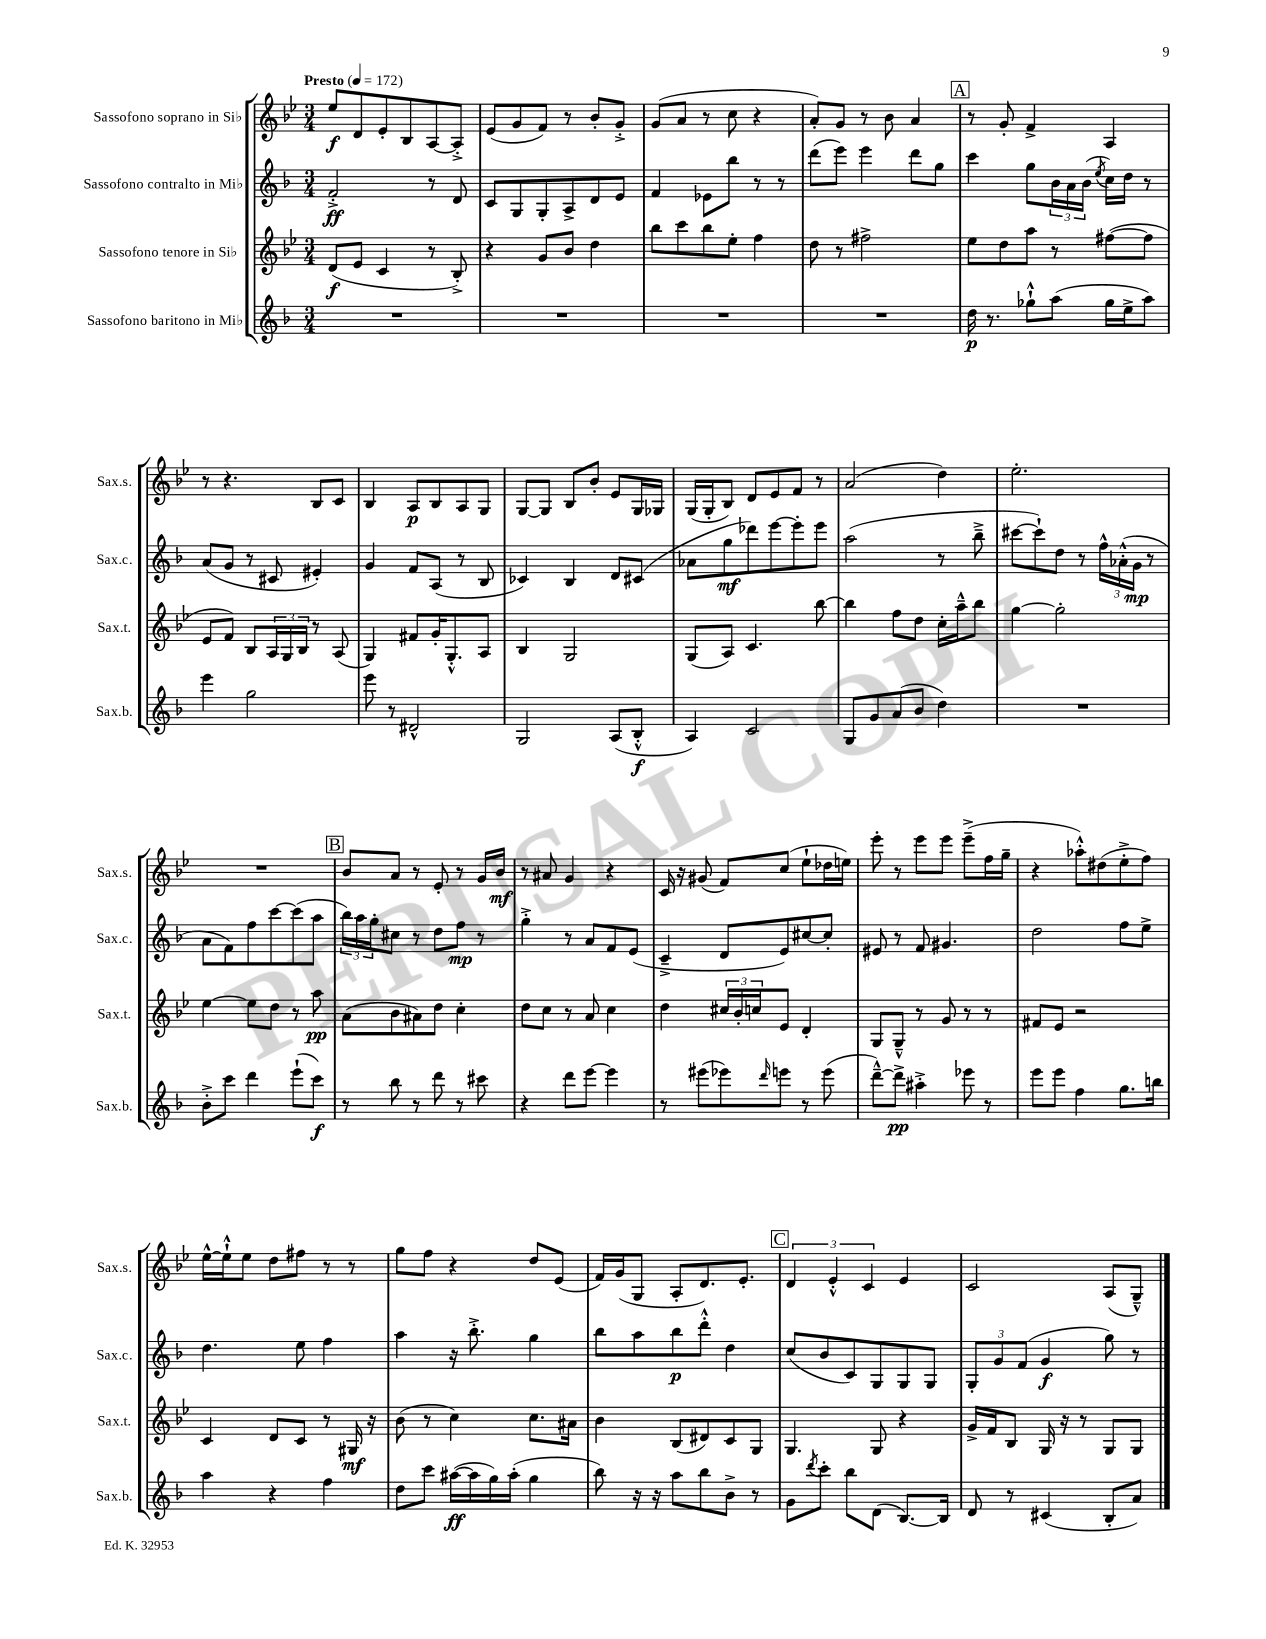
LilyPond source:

<<
\new StaffGroup <<
\new Staff = "s0" \with { instrumentName = "Sassofono soprano in Sib" shortInstrumentName = "Sax.s." } {
    \clef treble \key bes \major \numericTimeSignature \time 3/4 \tempo "Presto" 4 = 172
    ees''8\f d'8 ees'8-. bes8 a8~ a8-.-> |
    ees'8( g'8 f'8) r8 bes'8-. g'8-.-> |
    g'8( a'8 r8 c''8 r4 |
    a'8-.) g'8 r8 bes'8 a'4 |
    \mark \markup { \box "A" } r8 g'8-. f'4-> a4 |
    r8 r4. bes8 c'8 |
    bes4 a8\p bes8 a8 g8 |
    g8~ g8 bes8 bes'8-. ees'8 g16 ges16 |
    g16( g16-. bes8) d'8 ees'8 f'8 r8 |
    a'2( d''4) |
    ees''2.-. |
    R2. |
    \mark \markup { \box "B" } bes'8 a'8 r8 ees'8-. r8 g'16 bes'16\mf |
    r8 ais'8 g'4 r4 |
    c'16 r16 gis'8( f'8) c''8( ees''8-! des''16 e''16) |
    ees'''8-. r8 ees'''8 ees'''8 ees'''8--->( f''16 g''16-- |
    r4 aes''8-.-^) dis''8( ees''8-.-> f''8) |
    ees''16~-^ ees''16-!-^ ees''8 d''8 fis''8 r8 r8 |
    g''8 f''8 r4 d''8 ees'8( |
    f'16) g'16( g8 a8-. d'8.) ees'8.-. |
    \mark \markup { \box "C" } \tuplet 3/2 { d'4 ees'4-.-^ c'4 } ees'4 |
    c'2 a8( g8---^) \bar "|." |
}
\new Staff = "s1" \with { instrumentName = "Sassofono contralto in Mib" shortInstrumentName = "Sax.c." } {
    \clef treble \key f \major \numericTimeSignature \time 3/4
    f'2-.->\ff r8 d'8 |
    c'8 g8 g8-. a8-> d'8 e'8 |
    f'4 ees'8 bes''8 r8 r8 |
    d'''8( e'''8) e'''4 d'''8 g''8 |
    \mark \markup { \box "A" } c'''4 g''8 \tuplet 3/2 { bes'16 a'16 bes'16( } \acciaccatura { e''8 } c''16) d''16 r8 |
    a'8( g'8 r8 cis'8 eis'4-.) |
    g'4 f'8 a8( r8 bes8 |
    ces'4) bes4 d'8 cis'8( |
    aes'8 g''8\mf des'''8) e'''8~ e'''8-. e'''8 |
    a''2( r8 bes''8---> |
    cis'''8~ cis'''8-!) d''8 r8 \tuplet 3/2 { f''16-^ aes'16-.-^( g'16\mp } r8 |
    a'8 f'8) f''8 c'''8~ c'''8( a''8 |
    \mark \markup { \box "B" } \tuplet 3/2 { bes''16) a''16 g''16-. } cis''8 r8 d''8 f''8\mp r8 |
    g''4-.-> r8 a'8 f'8 e'8( |
    c'4---> d'8 e'8) cis''8~ cis''8-. |
    eis'8 r8 f'8 gis'4. |
    d''2 f''8 e''8-> |
    d''4. e''8 f''4 |
    a''4 r16 bes''8.-.-> g''4 |
    bes''8 a''8 bes''8\p d'''8-.-^ d''4 |
    \mark \markup { \box "C" } c''8( bes'8 c'8) g8 g8 g8 |
    \tuplet 3/2 { g8-. g'8 f'8( } g'4\f g''8) r8 \bar "|." |
}
\new Staff = "s2" \with { instrumentName = "Sassofono tenore in Sib" shortInstrumentName = "Sax.t." } {
    \clef treble \key bes \major \numericTimeSignature \time 3/4
    d'8\f( ees'8 c'4 r8 bes8-.->) |
    r4 g'8 bes'8 d''4 |
    bes''8 c'''8 bes''8 ees''8-. f''4 |
    d''8 r8 fis''2-> |
    \mark \markup { \box "A" } ees''8 d''8 a''8 r8 fis''8~( fis''8 |
    ees'8 f'8) bes8 \tuplet 3/2 { a16 g16 bes16 } r8 a8( |
    g4) fis'8 g'16-. g8.-.-^ a8 |
    bes4 g2 |
    g8( a8) c'4. bes''8~ |
    bes''4 f''8 d''8 c''16-. a''16---^ bes''8 |
    g''4~ g''2-. |
    ees''4~ ees''8 d''8 r8 a''8\pp |
    \mark \markup { \box "B" } a'8( bes'8 ais'8) d''8 c''4-. |
    d''8 c''8 r8 a'8 c''4 |
    d''4 \tuplet 3/2 { cis''16 bes'16-. c''16 } ees'8 d'4-. |
    g8 g8---^ r8 g'8 r8 r8 |
    fis'8 ees'8 r2 |
    c'4 d'8 c'8 r8 gis16\mf r16 |
    bes'8( r8 c''4) c''8. ais'16 |
    bes'4 bes8( dis'8) c'8 g8 |
    \mark \markup { \box "C" } g4. g8 r4 |
    g'16-> f'16 bes8 g16 r16 r8 g8 g8 \bar "|." |
}
\new Staff = "s3" \with { instrumentName = "Sassofono baritono in Mib" shortInstrumentName = "Sax.b." } {
    \clef treble \key f \major \numericTimeSignature \time 3/4
    R2. |
    R2. |
    R2. |
    R2. |
    \mark \markup { \box "A" } d''16\p r8. ges''8-!-^ a''8( ges''16 e''16-> a''8) |
    e'''4 g''2 |
    e'''8 r8 dis'2-^ |
    g2 a8( bes8-.-^\f |
    a4) c'2 |
    g8 g'8 a'8( bes'8 d''4) |
    R2. |
    bes'8-.-> c'''8 d'''4 e'''8-!( c'''8\f) |
    \mark \markup { \box "B" } r8 bes''8 r8 d'''8 r8 cis'''8 |
    r4 d'''8 e'''8~ e'''4 |
    r8 eis'''8( ees'''8) \grace { d'''16 } e'''8 r8 e'''8( |
    d'''8~---^) d'''8->\pp ais''4-.-> ees'''8 r8 |
    e'''8 e'''8 f''4 g''8. b''16 |
    a''4 r4 f''4 |
    d''8 c'''8 ais''16~\ff( ais''16 g''16) ais''16-.( g''4 |
    bes''8) r16 r16 a''8 bes''8 bes'8-> r8 |
    \mark \markup { \box "C" } g'8 \acciaccatura { d'''8 } c'''8-. bes''8 d'8( bes8.~) bes16 |
    d'8 r8 cis'4( bes8-. a'8) \bar "|." |
}
>>
>>
\layout { \context { \Score \remove "Bar_number_engraver" } }
